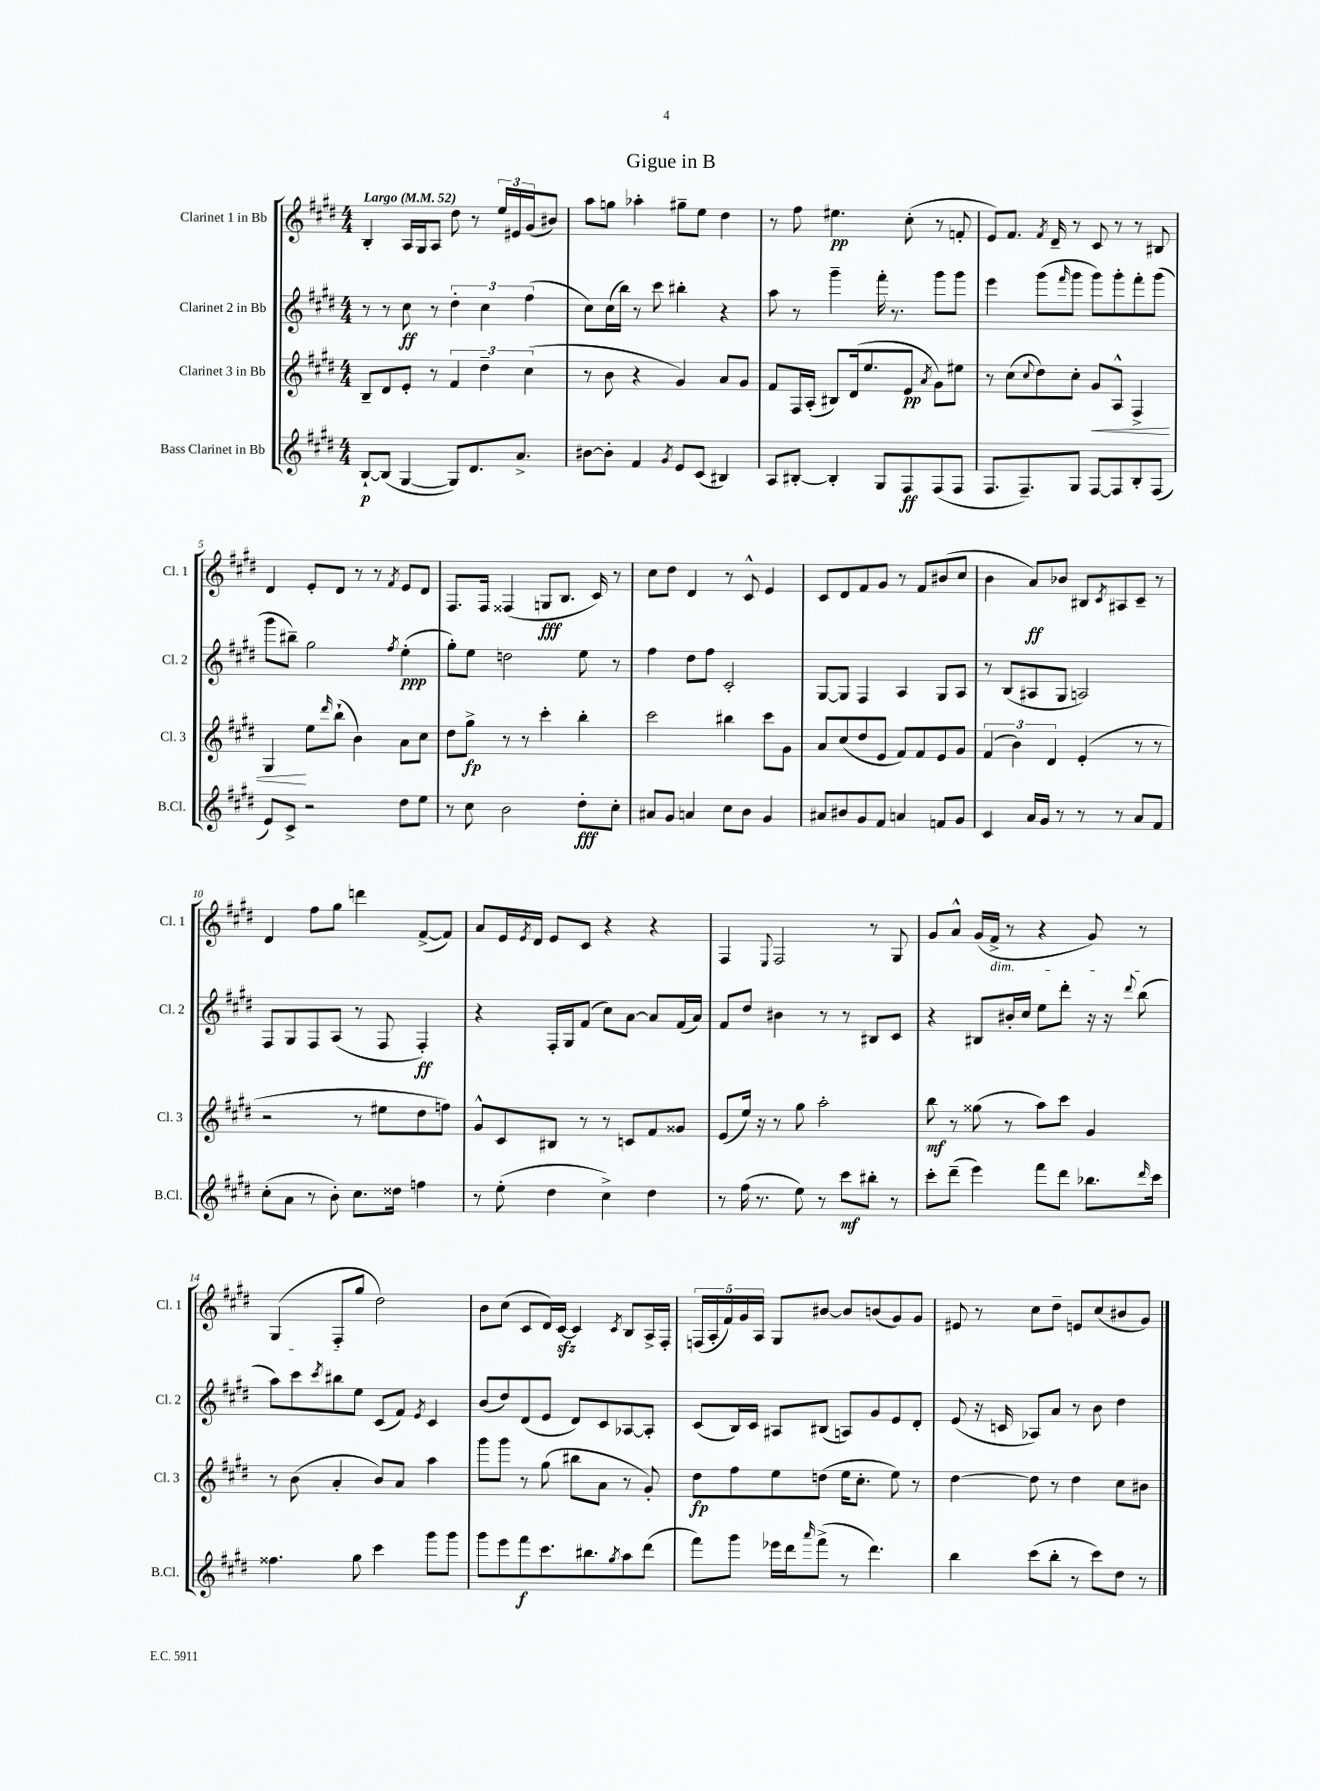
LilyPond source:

\header { title = "Gigue in B" }
<<
\new StaffGroup <<
\new Staff = "s0" \with { instrumentName = "Clarinet 1 in Bb" shortInstrumentName = "Cl. 1" } {
    \clef treble \key e \major \numericTimeSignature \time 4/4 \tempo "Largo" 4 = 52
    b4-. a16 gis16 a8 dis''8 r8 \tuplet 3/2 { e''16 eis'16 gis'16( } bis'8) |
    a''8 g''8 aes''4-. gis''8-- e''8 dis''4 |
    r8 fis''8 eis''4.\pp cis''8-.( r8 f'8-. |
    e'8) fis'8. \acciaccatura { fis'8 } dis'16-- r8 cis'8 r8 r8 bis8 |
    dis'4 e'8-. dis'8 r8 r8 \acciaccatura { fis'8 } e'8 dis'8 |
    fis8. fis16 fisis4( g8\fff b8. cis'16) r8 |
    cis''8 dis''8 dis'4 r8 cis'8-^ e'4 |
    cis'8 dis'8 fis'8 gis'8 r8 fis'8 bis'8( cis''8 |
    b'4 a'8\ff) bes'8 bis8 \acciaccatura { cis'8 } ais8 cis'8-- r8 |
    dis'4 fis''8 gis''8 d'''4 fis'8~->( fis'8) |
    a'8 e'16 \acciaccatura { e'8 } dis'16 e'8 cis'8 r4 r4 |
    fis4 \appoggiatura { e8 } fis2 r8 gis8 |
    gis'8 a'8-^ gis'16( fis'16->\dim r8 r4 gis'8) r8 |
    gis4( fis8-. gis''8\! dis''2) |
    b'8 cis''8( cis'8 dis'16) cis'16~\sfz cis'4 \acciaccatura { cis'8 } b8 a16-> fis16-. |
    \tuplet 5/4 { f16( a16-. fis'16) gis'16 a16 } gis8 bis'8~ bis'8 b'8( gis'8) gis'8 |
    eis'8 r8 cis''8 dis''8-- e'8 cis''8( bis'8 gis'8) \bar "|." |
}
\new Staff = "s1" \with { instrumentName = "Clarinet 2 in Bb" shortInstrumentName = "Cl. 2" } {
    \clef treble \key e \major \numericTimeSignature \time 4/4
    r8 r8 cis''8\ff r8 \tuplet 3/2 { dis''4-. cis''4 fis''4( } |
    cis''8) cis''16( b''16) r8 cis'''8 bis''4-. r4 |
    a''8 r8 gis'''4-- fis'''16-. r8. gis'''8 gis'''8 |
    e'''4 gis'''8( \grace { fis'''16 } gis'''8 gis'''8) gis'''8-. fis'''8-. gis'''8( |
    gis'''8 bis''8--) gis''2 \acciaccatura { fis''8 } e''4-.\ppp( |
    gis''8-.) e''8 d''2 e''8 r8 |
    fis''4 dis''8 fis''8 cis'2-. |
    gis8~ gis8 fis4 a4 gis8 a8 |
    r8 b8( ais8 gis8 a2) |
    fis8 gis8 fis8 a8( r8 fis8 fis4-.\ff) |
    r4 fis16-. gis16 fis'8( cis''8) a'8~ a'8 fis'16( a'16) |
    fis'8 dis''8 bis'4 r8 r8 bis8 cis'8 |
    r4 bis8 bis'16-. cis''16 e''8 dis'''8-. r16 r16 \appoggiatura { dis'''8 } b''8( |
    a''8) cis'''8 \acciaccatura { cis'''8 } bis''8 e''8 cis'8( fis'8) \acciaccatura { e'8 } cis'4 |
    b'8( dis''8) dis'8( e'8 dis'8) cis'8 aes8~ aes8-. |
    cis'8( b16) cis'16 ais8 bis8( a8) gis'8 e'8 dis'8-. |
    e'8( r16 c'16 aes8) a'8 r8 b'8 dis''4 \bar "|." |
}
\new Staff = "s2" \with { instrumentName = "Clarinet 3 in Bb" shortInstrumentName = "Cl. 3" } {
    \clef treble \key e \major \numericTimeSignature \time 4/4
    b8-- dis'8 e'8-. r8 \tuplet 3/2 { fis'4 dis''4-- cis''4( } |
    r8 b'8 r4 gis'4) a'8 gis'8 |
    fis'8 fis16 a16-.( bis8) dis'16( e''8. e'8\pp \acciaccatura { a'8 } gis'8) eis''8 |
    r8 cis''8( \appoggiatura { cis''8 } dis''8) cis''8-. gis'8\< a8-^ fis4-> |
    gis4\! e''8 \grace { dis'''16 } b''8-!( b'4) a'8 cis''8 |
    dis''8 gis''8->\fp r8 r8 cis'''4-. b''4-. |
    cis'''2 bis''4 cis'''8 gis'8 |
    a'8 cis''8( dis''8 e'8 fis'8) fis'8 e'8 gis'8 |
    \tuplet 3/2 { fis'4( b'4) dis'4 } e'4-.( r8 r8 |
    r2 r8 eis''8 dis''8 f''8) |
    gis'8-^ cis'8 bis8 r8 r8 c'8 fis'8 gisis'8 |
    e'8( e''16) r16 r8 gis''8 a''2-. |
    b''8\mf r8 gisis''8( r8 a''8) cis'''8 gis'4 |
    r8 b'8( a'4-. b'8) a'8 a''4 |
    gis'''8 gis'''8 r8 gis''8( bis''8 a'8 r8 gis'8-.) |
    dis''8\fp fis''8 e''8 d''8( e''16 cis''8.-. e''8) r8 |
    dis''4~ dis''8 r8 dis''4 cis''8 bis'8 \bar "|." |
}
\new Staff = "s3" \with { instrumentName = "Bass Clarinet in Bb" shortInstrumentName = "B.Cl." } {
    \clef treble \key e \major \numericTimeSignature \time 4/4
    b8~-!\p b8( gis4~ gis8) dis'8. a'8.-> |
    bis'8~ bis'8-. fis'4 \acciaccatura { gis'8 } e'8 cis'8( bis4) |
    a8 bis8~-. bis4-. gis8 fis8\ff fis8( fis8 |
    fis8. fis8.--) gis8 fis8~ fis8 b8-. fis8( |
    e'8) cis'8-> r2 dis''8 e''8 |
    r8 cis''8 b'2 dis''8-.\fff cis''8-. |
    ais'8 gis'8 a'4 cis''8 b'8 gis'4 |
    ais'8 bis'8 gis'8 fis'8 a'4 f'8 gis'8 |
    cis'4 a'16 gis'16 r8 r8 r8 a'8 fis'8 |
    cis''8-.( a'8 r8 b'8-.) cis''8. disis''16 f''4 |
    r8 e''8-.( dis''4 cis''4->) dis''4 |
    r8 fis''16( r8. e''8) r8 cis'''8\mf bis''8-. r8 |
    cis'''8-. dis'''8--( e'''4) fis'''8 dis'''8 bes''8. \grace { dis'''16 } cis'''16 |
    fisis''4. gis''8 cis'''4 gis'''8 gis'''8 |
    gis'''8 e'''8 fis'''8\f cis'''8. bis''8. \acciaccatura { gis''8 } a''8 dis'''8( |
    fis'''8) gis'''8 ees'''16 dis'''16 \grace { a'''16 } fis'''8->( r8 dis'''4.) |
    b''4 cis'''8( b''8-. r8 cis'''8) dis''8 r8 \bar "|." |
}
>>
>>
